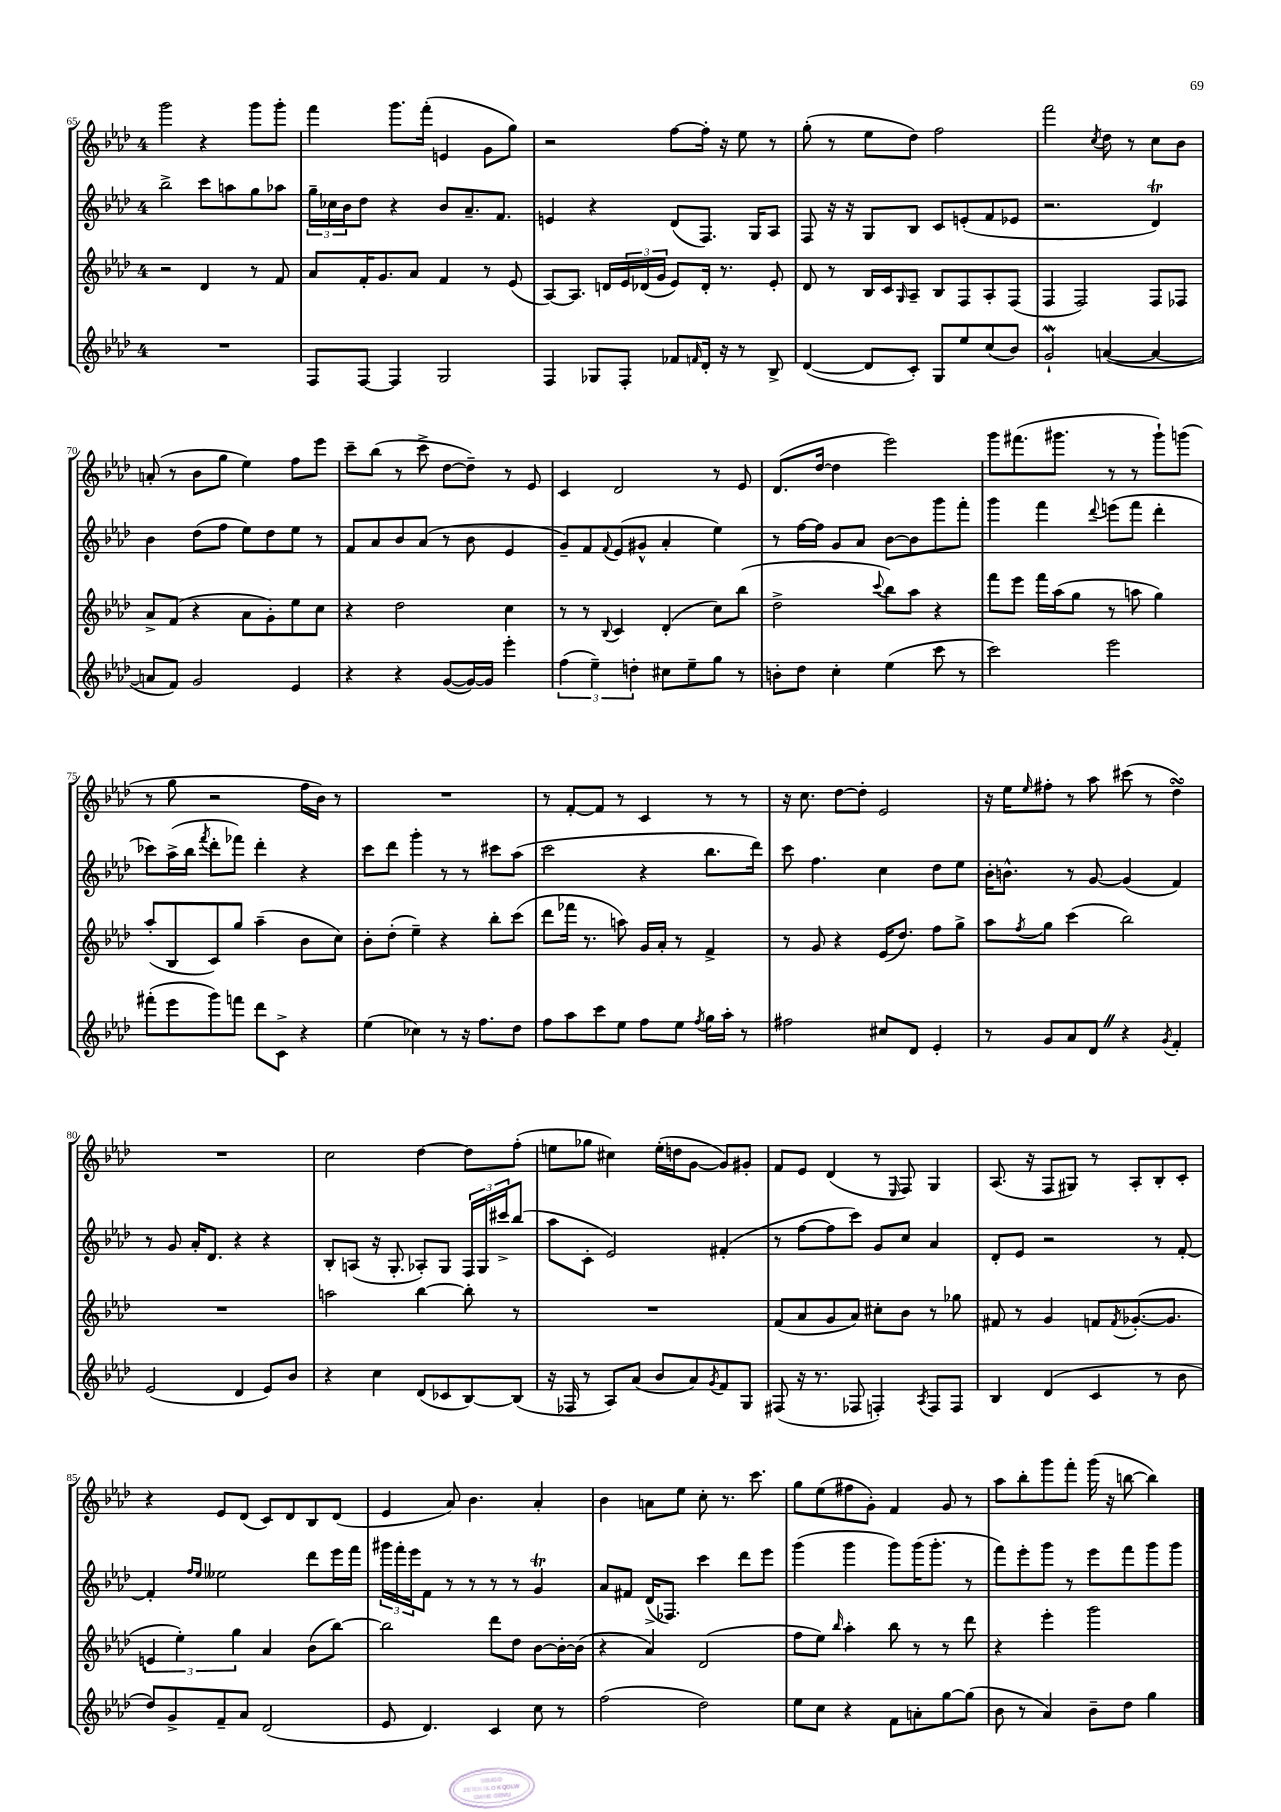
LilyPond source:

<<
\new StaffGroup <<
\new Staff = "s0" {
    \clef treble \key aes \major \once \override Staff.TimeSignature.style = #'single-digit \time 4/4
    g'''2 r4 g'''8 g'''8-. |
    f'''4 g'''8. f'''16-.( e'4 g'8 g''8) |
    r2 f''8~ f''16-. r16 ees''8 r8 |
    g''8-.( r8 ees''8 des''8) f''2 |
    f'''2 \acciaccatura { c''8 } des''8 r8 c''8 bes'8 |
    a'8-.( r8 bes'8 g''8 ees''4) f''8 ees'''8 |
    c'''8-- bes''8( r8 c'''8-> des''8~ des''8--) r8 ees'8 |
    c'4 des'2 r8 ees'8 |
    des'8.( des''16~ des''4 ees'''2) |
    g'''8 fis'''8.( gis'''8. r8 r8 gis'''8-!) g'''8( |
    r8 g''8 r2 f''16 bes'16) r8 |
    R1 |
    r8 f'8~-. f'8 r8 c'4 r8 r8 |
    r16 c''8. des''8~ des''8-. ees'2 |
    r16 ees''16 \grace { ees''16 } fis''8-. r8 aes''8 cis'''8( r8 des''4\turn) |
    R1 |
    c''2 des''4~ des''8 f''8-.( |
    e''8 ges''8 cis''4) e''16-.( d''16 g'8~ g'8) gis'8-. |
    f'8 ees'8 des'4( r8 \grace { ees16 } f8) g4 |
    aes8.( r16 f8 gis8) r8 aes8-. bes8-. c'8-. |
    r4 ees'8 des'8( c'8) des'8 bes8 des'8( |
    ees'4 aes'8) bes'4. aes'4-. |
    bes'4 a'8 ees''8 c''8-. r8. c'''8. |
    g''8 ees''8( fis''8 g'8-.) f'4 g'8 r8 |
    aes''8 bes''8-. g'''8 f'''8-. g'''16( r16 b''8~ b''4) \bar "|." |
}
\new Staff = "s1" {
    \clef treble \key aes \major \once \override Staff.TimeSignature.style = #'single-digit \time 4/4
    bes''2-> c'''8 a''8 g''8 aes''8 |
    \tuplet 3/2 { g''16-- ces''16 bes'16 } des''8 r4 bes'8 aes'8.-- f'8. |
    e'4 r4 des'8( f8.) g16 aes8 |
    f8 r16 r16 g8 bes8 c'8 e'8-.( f'8 ees'8 |
    r2. des'4\trill) |
    bes'4 des''8( f''8 ees''8) des''8 ees''8 r8 |
    f'8 aes'8 bes'8 aes'8( r8 bes'8 ees'4 |
    g'8--) f'8 \appoggiatura { f'8 } ees'8( gis'8-^ aes'4-. ees''4) |
    r8 f''16~ f''16 g'8 aes'8 bes'8~ bes'8 g'''8 f'''8-. |
    g'''4 f'''4 \appoggiatura { des'''8 } e'''8( f'''8 des'''4-. |
    ces'''8) aes''16->( bes''16 \acciaccatura { f'''8 } des'''8-. fes'''8) des'''4-. r4 |
    c'''8 des'''8 g'''4-. r8 r8 cis'''8 aes''8( |
    c'''2 r4 bes''8. des'''16) |
    c'''8 f''4. c''4 des''8 ees''8 |
    bes'16-. b'8.-^ r8 g'8~ g'4( f'4) |
    r8 g'8 aes'16-. des'8. r4 r4 |
    bes8-. a8( r16 g8.-. aes8-.) g8 \tuplet 3/2 { f16 g16 cis'''16-> } bes''8( |
    aes''8 c'8-. ees'2) fis'4-.( |
    r8 f''8~ f''8 c'''8) g'8 c''8 aes'4 |
    des'8-. ees'8 r2 r8 f'8~-. |
    f'4-. \grace { f''16 ees''16 } eeses''2 des'''8 ees'''16 f'''16 |
    \tuplet 3/2 { gis'''16 f'''16-. ees'''16 } f'8 r8 r8 r8 r8 g'4\trill |
    aes'8 fis'8 des'16->( fes8.) c'''4 des'''8 ees'''8 |
    g'''4( g'''4 g'''8) g'''16( g'''8.-. r8 |
    f'''8) ees'''8-. g'''8 r8 ees'''8 f'''8 g'''8 g'''8 \bar "|." |
}
\new Staff = "s2" {
    \clef treble \key aes \major \once \override Staff.TimeSignature.style = #'single-digit \time 4/4
    r2 des'4 r8 f'8 |
    aes'8 f'16-. g'8. aes'8 f'4 r8 ees'8( |
    aes8~) aes8. d'16 \tuplet 3/2 { ees'16 des'16( g'16 } ees'8) des'16-. r8. ees'8-. |
    des'8 r8 bes16 c'16 \grace { g16 } aes8-- bes8 f8 aes8-. f8( |
    f4 f2) f8 fes8 |
    aes'8-> f'8( r4 aes'8 g'8-.) ees''8 c''8 |
    r4 des''2 c''4 |
    r8 r8 \appoggiatura { bes8 } c'4 des'4-.( c''8) bes''8( |
    des''2-> \appoggiatura { c'''8 } bes''8) aes''8 r4 |
    f'''8 ees'''8 f'''16 aes''16( g''8 r8 a''8 g''4) |
    aes''8-.( bes8 c'8) g''8 aes''4--( bes'8 c''8) |
    bes'8-. des''8-.( ees''4--) r4 bes''8-. c'''8( |
    des'''8 fes'''16 r8. a''8) g'16 aes'16-. r8 f'4-> |
    r8 g'8 r4 ees'16( des''8.) f''8 g''8-> |
    aes''8 \acciaccatura { f''8 } g''8 c'''4( bes''2) |
    R1 |
    a''2 bes''4~ bes''8-. r8 |
    R1 |
    f'8( aes'8 g'8 aes'8) cis''8-. bes'8 r8 ges''8 |
    fis'8 r8 g'4 f'8 \acciaccatura { f'8 } ges'8.~-.( ges'8. |
    \tuplet 3/2 { e'4 ees''4-.) g''4 } aes'4 bes'8( bes''8~) |
    bes''2 des'''8 des''8 bes'8~ bes'16~-. bes'16( |
    r4 aes'4) des'2( |
    f''8 ees''8) \grace { bes''16 } aes''4-. bes''8 r8 r8 des'''8 |
    r4 ees'''4-. g'''2 \bar "|." |
}
\new Staff = "s3" {
    \clef treble \key aes \major \once \override Staff.TimeSignature.style = #'single-digit \time 4/4
    R1 |
    f8 f8~ f4 g2 |
    f4 ges8 f8-. fes'8 \grace { f'16 } des'16-. r16 r8 bes8-> |
    des'4~( des'8 c'8-.) g8 ees''8 c''8( bes'8) |
    g'2-!\mordent a'4~( a'4~ |
    a'8 f'8) g'2 ees'4 |
    r4 r4 g'8~( g'16~) g'16 ees'''4-. |
    \tuplet 3/2 { f''4( ees''4--) d''4-. } cis''8 ees''8-- g''8 r8 |
    b'8-. des''8 c''4-. ees''4( c'''8 r8 |
    c'''2) ees'''2 |
    fis'''8-.( ees'''8 g'''8) f'''8 des'''8 c'8-> r4 |
    ees''4( ces''4) r8 r16 f''8. des''8 |
    f''8 aes''8 c'''8 ees''8 f''8 ees''8 \acciaccatura { f''8 } g''16 aes''16-. r8 |
    fis''2 cis''8 des'8 ees'4-. |
    r8 g'8 aes'8 des'8 \once \override BreathingSign.text = \markup { \musicglyph "scripts.caesura.straight" } \breathe r4 \acciaccatura { g'8 } f'4-. |
    ees'2( des'4 ees'8) bes'8 |
    r4 c''4 des'8( ces'8 bes8~) bes8( |
    r16 fes16 r8 aes8) aes'8( bes'8 aes'8) \acciaccatura { g'8 } f'8 g8 |
    fis8( r16 r8. fes8 f4-.) \acciaccatura { aes8 } f8 f8 |
    bes4 des'4( c'4 r8 bes'8 |
    des''8) g'8-> f'8-- aes'8 des'2( |
    ees'8 des'4.) c'4 c''8 r8 |
    f''2( des''2) |
    ees''8 c''8 r4 f'8 a'8-. g''8~ g''8( |
    bes'8 r8 aes'4) bes'8-- des''8 g''4 \bar "|." |
}
>>
>>
\layout { \context { \Score currentBarNumber = #65 } }
